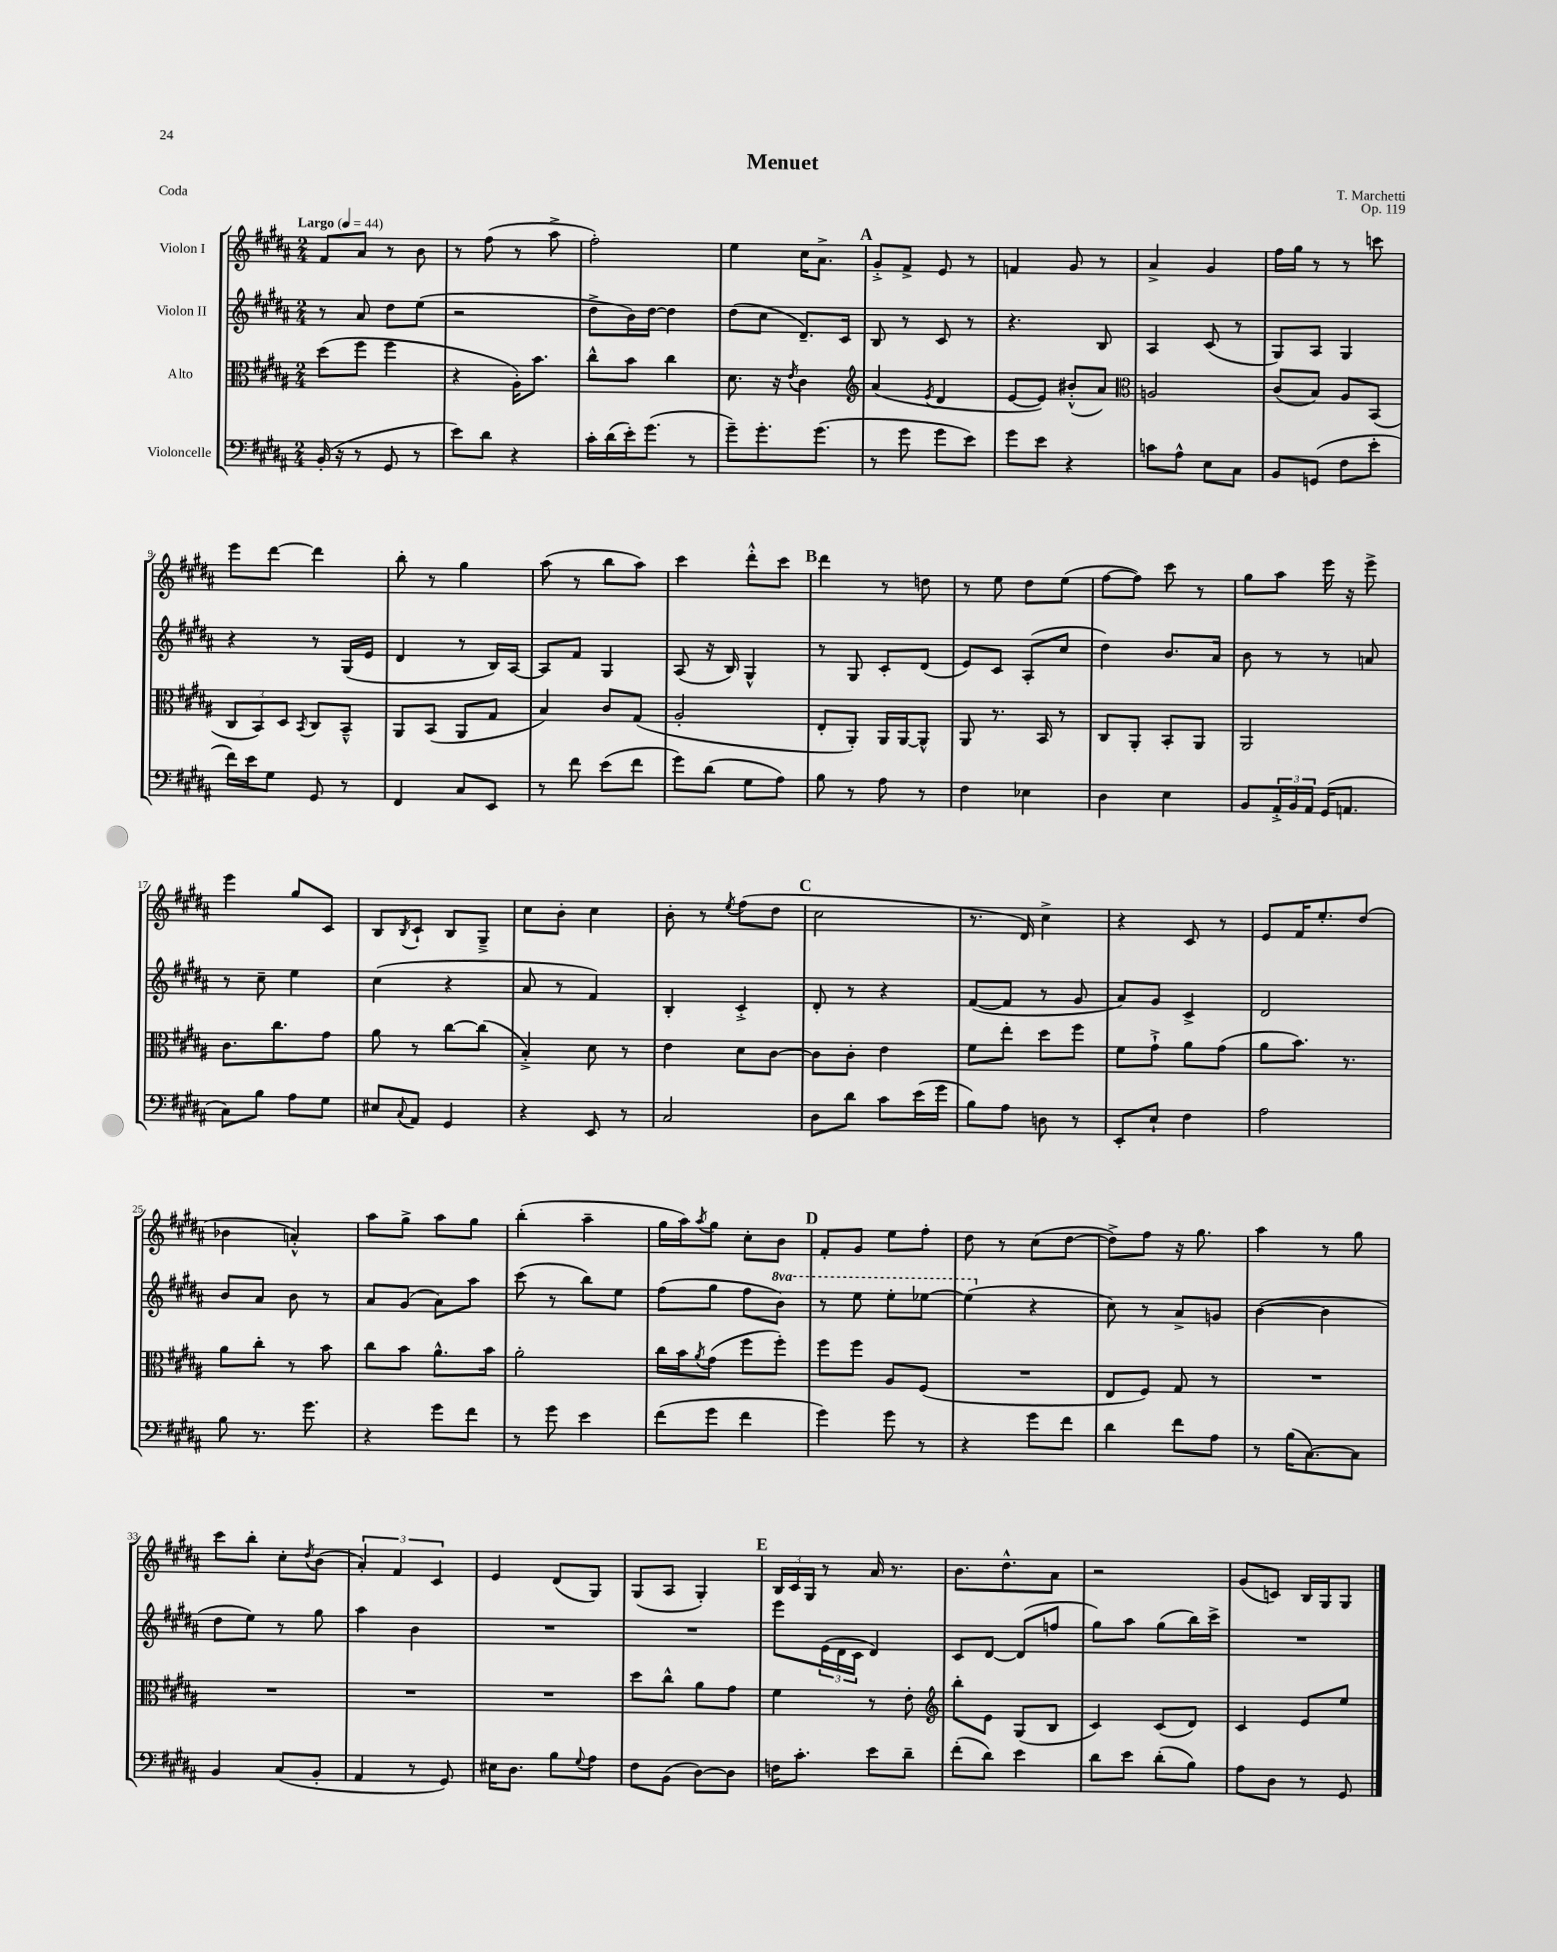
\header { title = "Menuet" composer = "T. Marchetti" opus = "Op. 119" piece = "Coda" }
<<
\new StaffGroup <<
\new Staff = "s0" \with { instrumentName = "Violon I" } {
    \clef treble \key b \major \numericTimeSignature \time 2/4 \tempo "Largo" 4 = 44
    fis'8 ais'8 r8 b'8 |
    r8 fis''8( r8 ais''8-> |
    fis''2-.) |
    e''4 cis''16 ais'8.-> |
    \mark \markup { \bold "A" } gis'8-.-> fis'8-> e'8 r8 |
    f'4 gis'8 r8 |
    ais'4-> gis'4 |
    fis''16 gis''16 r8 r8 c'''8 |
    e'''8 dis'''8~ dis'''4 |
    b''8-. r8 gis''4 |
    ais''8( r8 b''8 ais''8) |
    cis'''4 dis'''8-.-^ cis'''8 |
    \mark \markup { \bold "B" } dis'''4 r8 d''8 |
    r8 e''8 dis''8 e''8( |
    fis''8~ fis''8) cis'''8 r8 |
    gis''8 ais''8 e'''16 r16 e'''8-> |
    e'''4 gis''8 cis'8 |
    b8 \acciaccatura { b8 } cis'8-! b8 gis8---> |
    cis''8 b'8-. cis''4 |
    b'8-. r8 \acciaccatura { e''8 } fis''8( dis''8 |
    \mark \markup { \bold "C" } cis''2 |
    r8. dis'16) cis''4-> |
    r4 cis'8 r8 |
    e'8 fis'16 e''8.-. dis''8( |
    bes'4 a'4-.-^) |
    ais''8 gis''8-> ais''8 gis''8 |
    b''4-.( ais''4-- |
    gis''16 ais''16) \acciaccatura { ais''8 } gis''8 cis''8-. b'8 |
    \mark \markup { \bold "D" } fis'8-. gis'8 e''8 fis''8-. |
    dis''8 r8 cis''8( dis''8~ |
    dis''8->) fis''8 r16 gis''8. |
    ais''4 r8 gis''8 |
    cis'''8 b''8-. cis''8-. \acciaccatura { dis''8 } b'8( |
    \tuplet 3/2 { ais'4-.) fis'4 cis'4 } |
    e'4 dis'8( gis8) |
    gis8( ais8 gis4-.) |
    \mark \markup { \bold "E" } \tuplet 3/2 { b16 cis'16 gis16 } r8 ais'16 r8. |
    b'8. dis''8.-^ ais'8 |
    r2 |
    gis'8( c'8) b16 gis16 gis8 \bar "|." |
}
\new Staff = "s1" \with { instrumentName = "Violon II" } {
    \clef treble \key b \major \numericTimeSignature \time 2/4 \set Staff.ottavationMarkups = #ottavation-simple-ordinals
    r8 ais'8 dis''8 e''8( |
    r2 |
    dis''8-> b'16) dis''16~ dis''4 |
    dis''8( cis''8 dis'8.--) cis'16 |
    \mark \markup { \bold "A" } b8 r8 cis'8 r8 |
    r4. b8 |
    ais4 cis'8( r8 |
    gis8) ais8 gis4 |
    r4 r8 gis16( e'16 |
    dis'4 r8 b16) ais16~ |
    ais8 fis'8 gis4 |
    ais8( r16 b16) gis4-^ |
    \mark \markup { \bold "B" } r8 gis8 cis'8-. dis'8( |
    e'8) cis'8 ais8-.( cis''8 |
    dis''4) b'8. ais'16 |
    b'8 r8 r8 a'8 |
    r8 cis''8-- e''4 |
    cis''4( r4 |
    ais'8 r8 fis'4) |
    b4-. cis'4-.-> |
    \mark \markup { \bold "C" } dis'8-. r8 r4 |
    fis'8~( fis'8 r8 gis'8 |
    ais'8) gis'8 cis'4-> |
    dis'2 |
    b'8 ais'8 b'8 r8 |
    ais'8 gis'8( ais'8) ais''8 |
    cis'''8( r8 b''8) e''8 |
    fis''8( gis''8 fis''8 \ottava #1 b''8) |
    \mark \markup { \bold "D" } r8 e'''8 e'''8-. ees'''8~ |
    ees'''4( \ottava #0 r4 |
    cis''8) r8 ais'8-> g'8 |
    b'4~( b'4 |
    dis''8 e''8) r8 gis''8 |
    ais''4 b'4 |
    R2 |
    R2 |
    \mark \markup { \bold "E" } e'''8 \tuplet 3/2 { e'16( dis'16 cis'16 } dis'4) |
    cis'8 dis'8~ dis'8( f''8 |
    gis''8) ais''8 gis''8( b''16) cis'''16-> |
    R2 \bar "|." |
}
\new Staff = "s2" \with { instrumentName = "Alto" } {
    \clef alto \key b \major \numericTimeSignature \time 2/4
    dis''8( fis''8 fis''4 |
    r4 ais16-.) b'8. |
    cis''8-^ b'8 cis''4 |
    dis'8. r16 \acciaccatura { e'8 } cis'4 |
    \mark \markup { \bold "A" } \clef treble ais'4( \acciaccatura { e'8 } dis'4 |
    e'8~ e'8) bis'8-.-^( ais'8) |
    \clef alto a2 |
    cis'8( b8) ais8 b,8( |
    \tuplet 3/2 { cis8 b,8) dis8 } \acciaccatura { b,8 } cis8 b,8---^ |
    ais,8 b,8( ais,8 gis8 |
    b4) cis'8 gis8( |
    ais2-. |
    \mark \markup { \bold "B" } e8-. ais,8-.) ais,16 ais,16~ ais,8-^ |
    ais,8 r8. b,16 r8 |
    cis8 ais,8-. b,8-. ais,8 |
    ais,2 |
    cis'8. cis''8. gis'8 |
    ais'8 r8 cis''8~ cis''8( |
    b4-.->) dis'8 r8 |
    e'4 dis'8 cis'8~ |
    \mark \markup { \bold "C" } cis'8 cis'8-. e'4 |
    fis'8 e''8-. dis''8 fis''8 |
    fis'8 gis'8-!-> ais'8 gis'8( |
    ais'8 b'8.) r8. |
    ais'8 cis''8-. r8 b'8 |
    cis''8 b'8 ais'8.-^ b'16 |
    ais'2-. |
    cis''16 b'16 \acciaccatura { ais'8 } gis'8( fis''8 fis''8-.) |
    \mark \markup { \bold "D" } fis''8 fis''8 ais8 fis8( |
    R2 |
    e8 fis8) gis8 r8 |
    R2 |
    R2 |
    R2 |
    R2 |
    dis''8 cis''8-^ ais'8 gis'8 |
    \mark \markup { \bold "E" } fis'4 r8 e'8-. |
    \clef treble b''8-. e'8 gis8( b8 |
    cis'4) cis'8( dis'8) |
    cis'4 e'8 e''8 \bar "|." |
}
\new Staff = "s3" \with { instrumentName = "Violoncelle" } {
    \clef bass \key b \major \numericTimeSignature \time 2/4
    b,16-.( r16 r8 gis,8 r8 |
    e'8) dis'8 r4 |
    cis'16-. dis'16( e'16-.) gis'8.( r8 |
    gis'8--) gis'8.-. gis'8.( |
    \mark \markup { \bold "A" } r8 gis'8 gis'8 e'8) |
    gis'8 e'8 r4 |
    c'8 ais8-^ e8 cis8 |
    b,8 g,8( fis8 e'8-. |
    fis'16) e'16 gis8 gis,8 r8 |
    fis,4 cis8 e,8 |
    r8 fis'8 e'8( fis'8 |
    gis'8) dis'8( gis8 ais8) |
    \mark \markup { \bold "B" } b8 r8 ais8 r8 |
    fis4 ees4 |
    dis4 e4 |
    b,8 \tuplet 3/2 { ais,16-.-> b,16 ais,16 } gis,16( a,8. |
    cis8) b8 ais8 gis8 |
    eis8 \appoggiatura { cis8 } ais,8 gis,4 |
    r4 e,8 r8 |
    cis2 |
    \mark \markup { \bold "C" } dis8 dis'8 cis'8 e'16( gis'16 |
    b8) ais8 d8 r8 |
    e,8-. e8-! fis4 |
    ais2 |
    b8 r8. gis'8. |
    r4 gis'8 fis'8 |
    r8 gis'8 e'4 |
    fis'8( gis'8 fis'4 |
    \mark \markup { \bold "D" } gis'4) gis'8 r8 |
    r4 gis'8 fis'8 |
    dis'4 fis'8 ais8 |
    r8 b16( cis8.~) cis8 |
    b,4 cis8( b,8-. |
    ais,4 r8 gis,8) |
    eis16 dis8. b8 \appoggiatura { gis8 } ais8 |
    fis8 b,8( dis8~) dis8 |
    \mark \markup { \bold "E" } f16 cis'8.-. e'8 dis'8-- |
    fis'8-.( dis'8) e'4 |
    dis'8 e'8 dis'8-.( b8) |
    ais8 dis8 r8 gis,8 \bar "|." |
}
>>
>>
